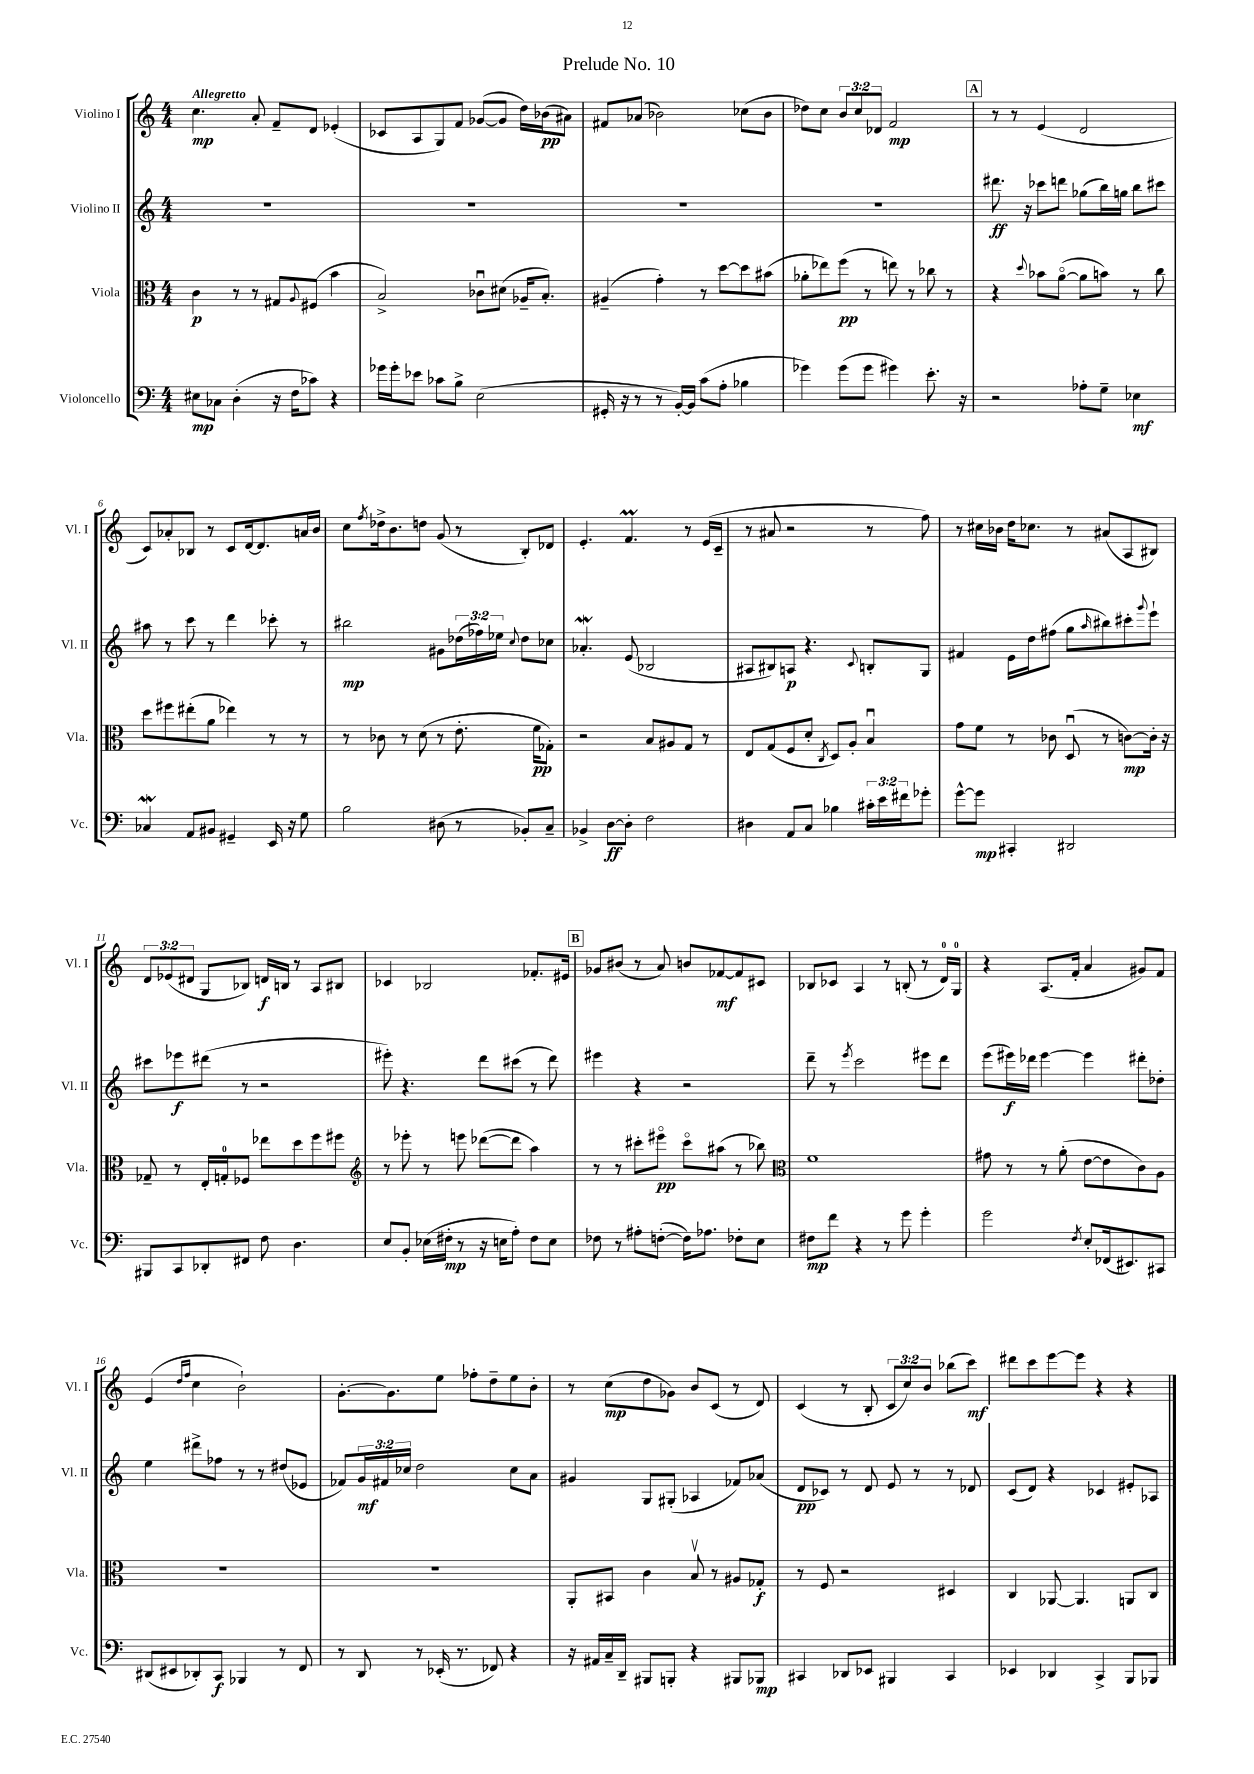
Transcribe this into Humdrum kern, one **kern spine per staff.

**kern	**kern	**kern	**kern
*staff4	*staff3	*staff2	*staff1
*clefF4	*clefC3	*clefG2	*clefG2
*k[]	*k[]	*k[]	*k[]
*M4/4	*M4/4	*M4/4	*M4/4
8E#\L	4c\	1r	4.cc\
8C-\J	.	.	.
(4D'\	8r	.	.
.	8r	.	8a'/
16r	8G#/L	.	8f~/L
16F\LK	.	.	.
.	8qqA/	.	.
8c-\J)	(8F#/J	.	8d/J
4r	4b\	.	(4e-'/
=	=	=	=
16g-\LL	2B^/)	1r	8c-/L
16g-'\J	.	.	.
8e-\J	.	.	8A/
8c-\L	.	.	8G/)
8B^\J	.	.	8f/J
(2E\	8c-u\L	.	([8g-/L
.	(8d#\J	.	8g-/]J
.	16A-~/LK	.	16dd\LL)
.	8.B'/J)	.	(16b-\J
.	.	.	8a#\J)
=	=	=	=
16GG#'/	(4A#~/	1r	8f#/L
16r	.	.	.
8r	.	.	(8a-/J
8r	4g'\)	.	2b-\)
[16BB'/LL)	.	.	.
16BB/]JJ	.	.	.
(8c\L	8r	.	.
8A'\J	[8dd\L	.	.
4B-\	8dd\]	.	(8cc-\L
.	(8b#\J	.	8b-\J
=	=	=	=
4g-\)	8a-'\L	1r	8dd-\L)
.	8ee-\)	.	8cc\J
(8g-\L	(8ff\J	.	12b/L
.	.	.	12cc/
8g-\J	8r	.	.
.	.	.	12d-/J
4g#\)	8ee\)	.	2f/
.	8r	.	.
8.e'\	8cc-\	.	.
.	8r	.	.
16r	.	.	.
=	=	=	=
2r	4r	8.ddd#\	8r
.	.	.	8r
.	.	16r	.
.	8qqdd/	.	.
.	8b-\L	8ccc-\L	(4e/
.	([8ao\J	8ddd\J	.
8A-'\L	8a\]L	(8gg-\L	2d/
8G~\J	8b\J)	16bb\L)	.
.	.	16gg\JJ	.
4E-\	8r	8bb\L	.
.	8cc\	8ccc#\J	.
=	=	=	=
4C-/	8dd\L	8aa#\	8c/L)
.	8ff#\	8r	8a-'/
8AA/L	(8ee#'\	8ccc\	8B-/J
8BB#/J	8a\J	8r	8r
4GG#~/	4ee-\)	4ddd\	8c/L
.	.	.	[16d/k
.	.	.	8.d/]
16EE/	8r	8ccc-'\	.
16r	.	.	.
8G\	8r	8r	16a/L
.	.	.	16b/JJ
=	=	=	=
2B\	8r	2bb#\	8cc\L
.	.	.	8qff/
.	8c-\	.	16dd-^\k
.	.	.	8.b\
.	8r	.	.
.	(8d\	.	8dd\J
(8D#\	8r	8g#\L	(8g/
8r	8.e'\	(24dd-\L	8r
.	.	24ff-\)	.
.	.	24ee-\JJ	.
.	.	8qqcc/	.
8BB-'/L)	.	8dd-\L	8B'/L)
.	16f\LK	.	.
8C~/J	8G-'\J)	8cc-\J	8d-/J
=	=	=	=
4BB-^/	2r	4.a-'/	4.e'/
[8D\L	.	.	.
8D'\]J	.	(8e/	4.f/
2F\	8B/L	2B-/	.
.	8A#/	.	.
.	8G/J	.	8r
.	8r	.	(16e/LL
.	.	.	16c~/JJ
=	=	=	=
4D#\	8E/L	8A#/L	8r
.	(8G/	8B#/)	8a#/
8AA/L	8F/	8A/J	2r
8C/J	8d'/J	4.r	.
.	8qC/	.	.
4B-\	8D/L)	.	.
.	8A'/J	.	.
.	.	8qqc/	.
24c#'\LL	4Bu/	8B'/L	8r
24e\	.	.	.
24f#\J	.	.	.
8g-'\J	.	8G/J	8ff\)
=	=	=	=
[8g^^\L	8g\L	4f#/	8r
8g\]J	8f\J	.	16cc#\LL
.	.	.	16b-\JJ
4CC#'/	8r	16e\LL	16dd\LK
.	.	16dd\J	8.cc-\J
.	8c-\	(8ff#\J	.
2DD#/	(8Du/	8gg\L	8r
.	.	16qqaa/	.
.	8r	8bb#\)	(8a#/L
.	[8c\L)	8ccc#'\	8A/
.	.	8qqggg/	.
.	16c'\]Jk	8eee`\J	8B#/J)
.	16r	.	.
=	=	=	=
8BBB#/L	8G-~/	8ccc#\L	12d/L
.	.	.	(12e-/
8CC/	8r	8eee-\	.
.	.	.	12d#/J
8DD-'/	16E'/LL	(8ddd#\J	8G/L
.	16G'/J	.	.
8FF#/J	8F-/J	8r	8B-/J)
8F\	8ee-\L	2r	16d/LL
.	.	.	16B/JJ
4.D\	8dd\	.	8r
.	8ff\	.	8A/L
.	8ff#\J	.	8B#/J
=	=	=	=
*	*clefG2	*	*
8E/L	8r	8eee#'\)	4c-/
8BB'/J	8eee-'\	4.r	.
(16E-\LL	8r	.	2B-/
16F#'\JJ	.	.	.
8r	8eee\	.	.
16r	([8ddd-\L	8ddd\L	.
16E\LK	.	.	.
8A'\J)	8ddd-\]J	(8ccc#\J	.
8F#\L	4aa\)	8r	8.f-'/L
8E\J	.	8ddd\)	.
.	.	.	16e#/Jk
=	=	=	=
8F-\	8r	4eee#\	8g-/L
8r	8r	.	(8b#/J
8A#'\L	8ccc#'\L	4r	8r
([8F'\J	8eee#o\J	.	8a/)
16F\]LK)	8ccc#o\L	2r	8b/L
8.A-\J	.	.	.
.	(8aa#\J	.	[8f-/
8F-'\L	8r	.	8f-/]
8E\J	8bb-\)	.	8c#/J
=	=	=	=
*	*clefC3	*	*
8F#\L	1f	8ddd~\	8B-/L
8f\J	.	8r	8c-/J
.	.	8qeee/	.
4r	.	2ccc\	4A/
8r	.	.	8r
8g\	.	.	(8B'/
4g'\	.	8eee#\L	8r
.	.	8ddd\J	16d/LL)
.	.	.	16G/JJ
=	=	=	=
2g\	8g#\	(8eee\L	4r
.	8r	16eee#\L)	.
.	.	16ddd-\JJ	.
.	8r	[4eee#\	(8.A/L
.	(8a'\	.	.
.	.	.	16f'/Jk
8qF/	.	.	.
8E'/L	[8e\L	4eee#\]	4a/
(16FF-/k	8e\]	.	.
8.EE#/)	.	.	.
.	8c\)	8ddd#'\L	8g#/L)
8CC#/J	8A\J	8dd-'\J	8f/J
=	=	=	=
(8DD#/L	1r	4ee\	(4e/
8EE#/	.	.	.
.	.	.	16qqdd/LL
.	.	.	16qqff/JJ
8DD-'/)	.	8ddd#^\L	4cc\
8CC/J	.	8ff-\J	.
4BBB-/	.	8r	2b`\)
.	.	8r	.
8r	.	(8dd#/L	.
8FF/	.	8e-/J	.
=	=	=	=
8r	1r	8f-/L)	[8.g'\L
8DD/	.	24g/L	.
.	.	24f#/	.
.	.	.	8.g\]
.	.	24cc-/JJ	.
8r	.	2dd\	.
(16EE-'/	.	.	8ee\J
8.r	.	.	.
.	.	.	8ff-'\L
8FF-/)	.	.	8dd~\
4r	.	8cc-\L	8ee\
.	.	8a\J	8b'\J
=	=	=	=
16r	8AA'/L	4g#/	8r
16AA#/LL	.	.	.
16C~/	8BB#/J	.	(8cc\L
16DD~/JJ	.	.	.
8BBB#/L	4c\	8G/L	8dd\
8BBB'/J	.	(8G#'/J	8g-\J)
4r	8Bv/	4A-/	8b/L
.	8r	.	(8c/J
8BBB#/L	8A#/L	8f-/L)	8r
8BBB-/J	8G-'/J	(8a-/J	8d/)
=	=	=	=
4CC#/	8r	8d/L	(4c/
.	8F/	8c-/J)	.
8DD-/L	2r	8r	8r
8EE-/J	.	8d/	8B'/
4BBB#/	.	8e/	12c/L
.	.	.	12cc/)
.	.	8r	.
.	.	.	12b/J
4CC#/	4D#/	8r	(8bb-\L
.	.	8d-/	8ccc\J)
=	=	=	=
4EE-/	4C/	(8c/L	8ddd#\L
.	.	8d/J)	8ccc\
4DD-/	[8AA-/	4r	[8eee\
.	4.AA-/]	.	8eee\]J
4CC^/	.	4c-/	4r
8BBB/L	8AA/L	8e#'/L	4r
8BBB-/J	8C/J	8A-/J	.
==	==	==	==
*-	*-	*-	*-
